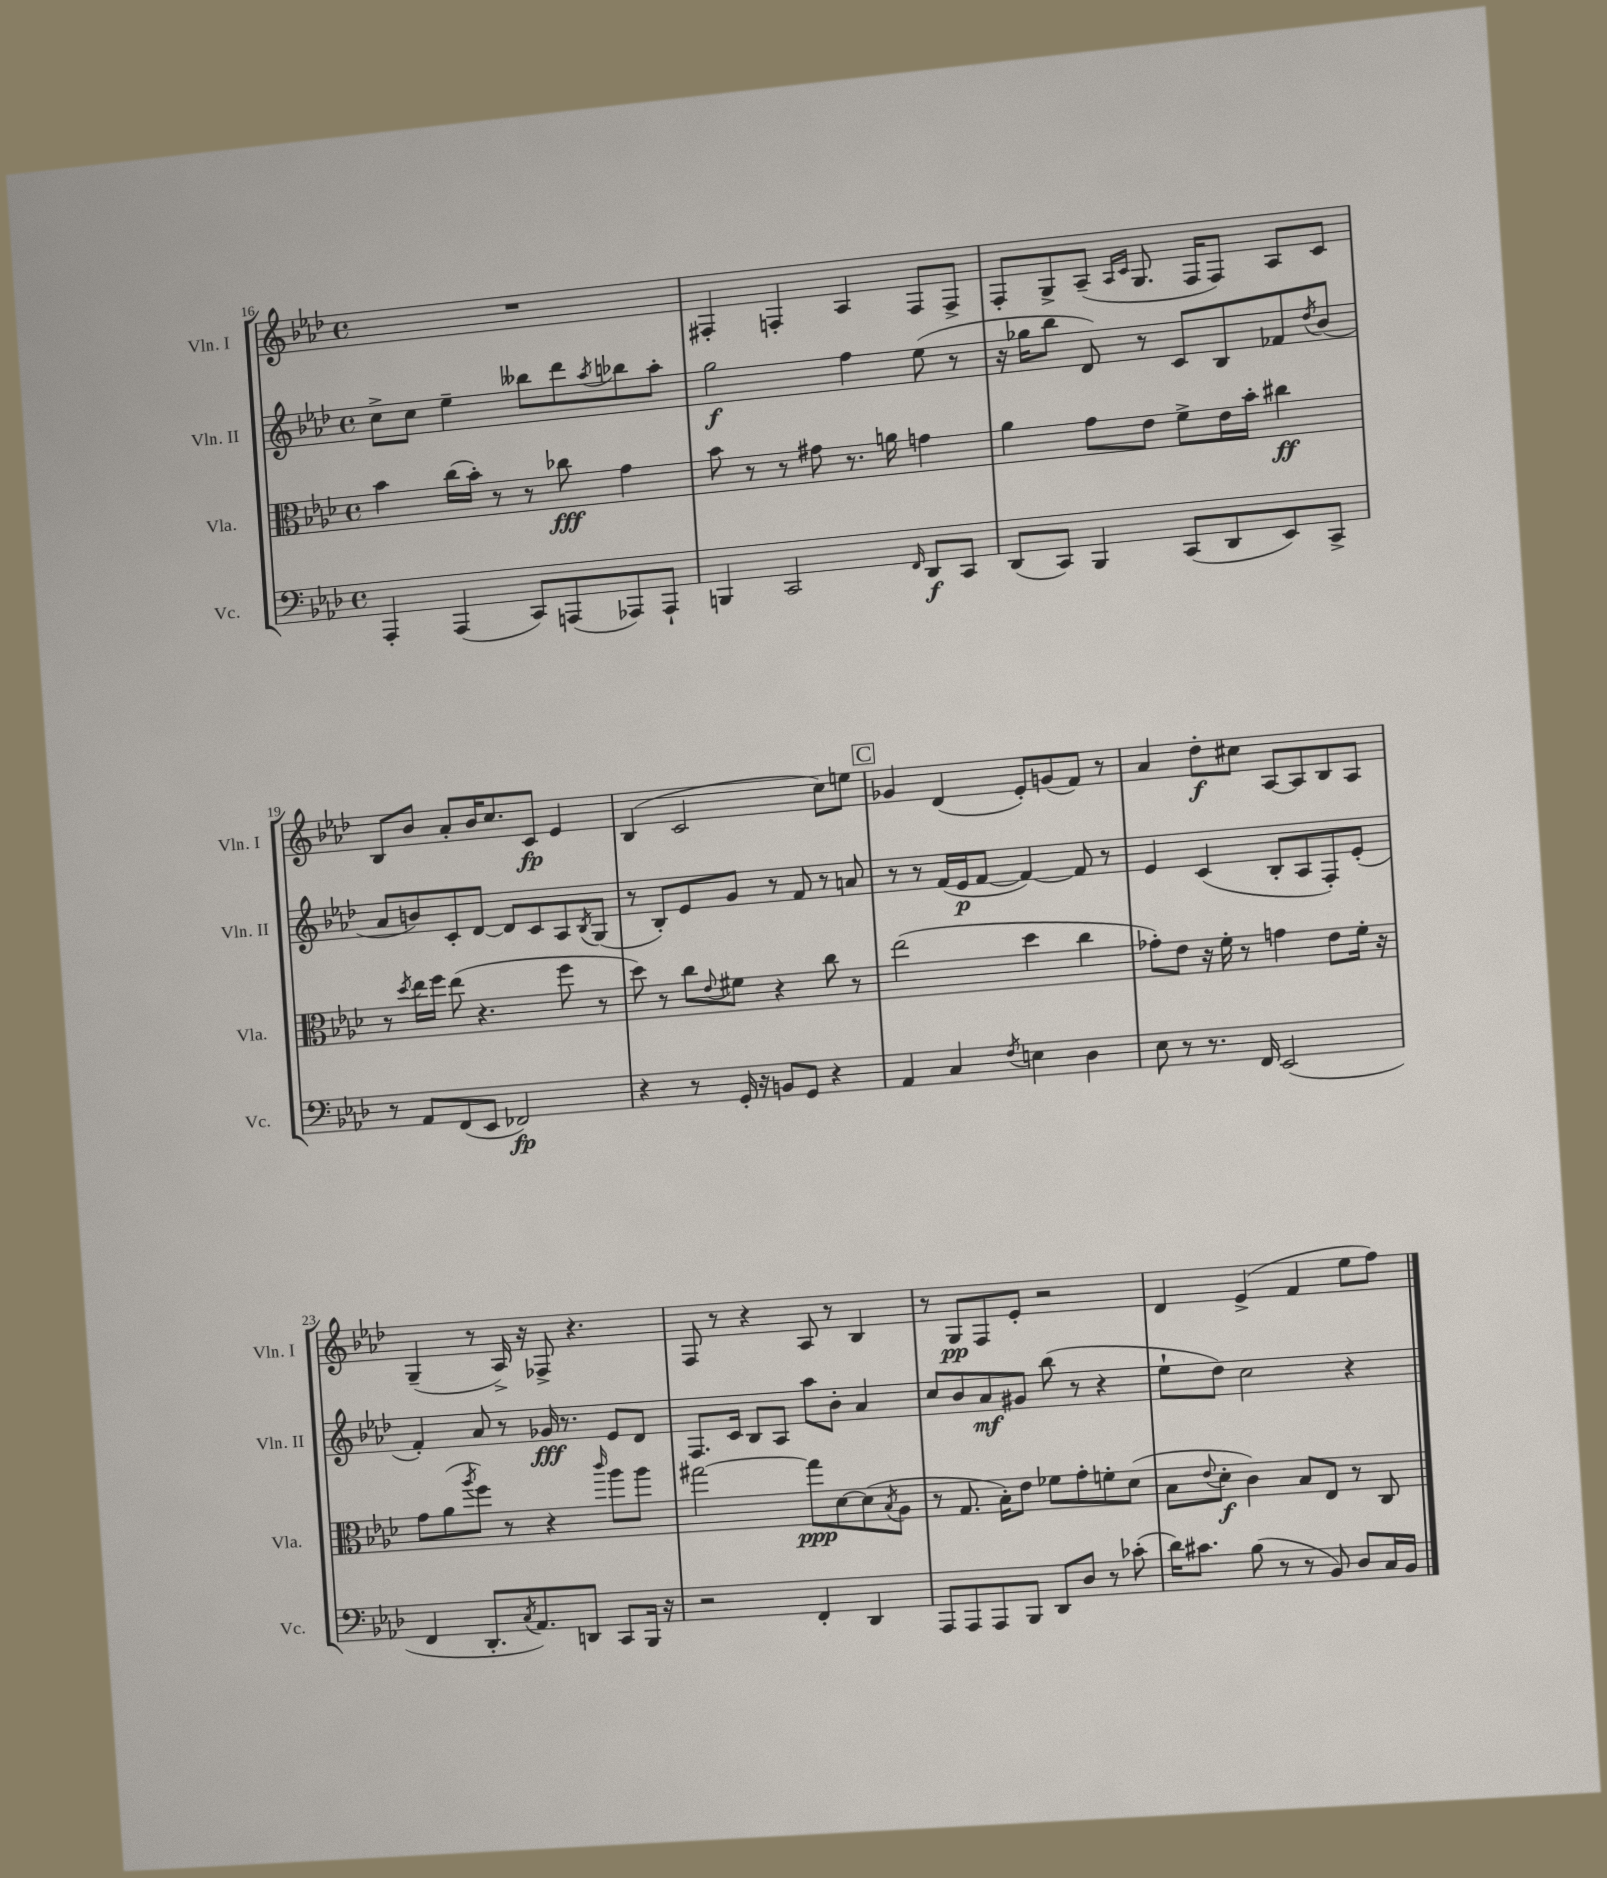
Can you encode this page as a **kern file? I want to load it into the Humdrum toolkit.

**kern	**kern	**kern	**kern
*staff4	*staff3	*staff2	*staff1
*clefF4	*clefC3	*clefG2	*clefG2
*k[b-e-a-d-]	*k[b-e-a-d-]	*k[b-e-a-d-]	*k[b-e-a-d-]
*M4/4	*M4/4	*M4/4	*M4/4
*met(c)	*met(c)	*met(c)	*met(c)
4AAA-'/	4b-\	8cc^\L	1r
.	.	8cc\J	.
(4AAA-/	(16cc\LL	4ee-~\	.
.	16b-'\JJ)	.	.
.	8r	.	.
8CC/L)	8r	8bb--\L	.
(8AAA/	8cc-\	8ddd-\	.
.	.	8qaa-/	.
8AAA-/)	4g\	8bb-\	.
8AAA-`/J	.	8aa-'\J	.
=	=	=	=
4BBB/	8b-\	2gg\	4F#'/
.	8r	.	.
2CC/	8r	.	4F'/
.	8g#\	.	.
.	8.r	4ff\	4A-/
.	16a\	.	.
16qqFF/	.	.	.
8DD-/L	4g\	(8ee-\	8F/L
8CC/J	.	8r	8F^/J
=	=	=	=
(8DD-/L	4a-\	16r	8F'/L
.	.	16gg-\LK	.
8CC/J)	.	8bb-\J	8G^/
4BBB-/	8g\L	8d-/)	(8A-~/J
.	.	.	16qqA-/LL
.	.	.	16qqc/JJ
.	8e-\J	8r	8.G/
(8CC/L	8f^\L	8c/L	.
.	.	.	16F/LK
8DD-/	16e-\L	8B-/	8F/J)
.	16b-'\JJ	.	.
8EE-/)	4cc#\	8f-/	8A-/L
.	.	8qdd-/	.
8CC^/J	.	(8b-/J	8c/J
=	=	=	=
8r	8r	8a-/L	8B-/L
.	8qdd-/	.	.
8AA-/L	16ee-\LL	8b/)	8b-/J
.	16ff\JJ	.	.
(8FF/	(8ee-\	8c'/	8a-'/L
8EE-/J	4.r	[8d-/J	16b-/K
.	.	.	8.cc/
2FF-/)	.	8d-/]L	.
.	.	8c/	8c/J
.	8ff\	8A-/	4e-/
.	.	8qB-/	.
.	8r	(8G/J	.
=	=	=	=
4r	8dd-\)	8r	(4B-/
.	8r	8B-'/L)	.
8r	8cc\L	8e-/	2c/
.	8qqe-/	.	.
16GG'/	8f#\J	8g/J	.
16r	.	.	.
8BB/L	4r	8r	.
8GG/J	.	8f/	.
4r	8cc\	8r	8cc\L)
.	8r	8a/	8ee\J
=	=	=	=
4AA-/	(2ee-\	8r	4g-/
.	.	8r	.
4C/	.	(16f/LL	(4d-/
.	.	16e-/J	.
.	.	[8f/J	.
8qF/	.	.	.
4E\	4dd-\	4f/_)	8e-'/L)
.	.	.	(8g/
4D-\	4cc\	8f/]	8f/J)
.	.	8r	8r
=	=	=	=
8E-\	8g-'\L)	4e-/	4a-/
8r	8e-\J	.	.
8.r	16r	(4c/	8dd-'\L
.	16f'\	.	.
.	8r	.	8cc#\J
16FF/	.	.	.
(2EE-/	4g\	8B-'/L	[8A-/L
.	.	8A-/	8A-/]
.	8e-\L	8F'/)	8B-/
.	16f'\Jk	(8e-'/J	8A-/J
.	16r	.	.
=	=	=	=
4FF/	8g\L	4f'/)	(4G~/
.	(8a-\	.	.
.	8qaa-/	.	.
8.DD-'/L	8ff\J)	8a-/	8r
.	8r	8r	16A-^/)
8qC/	.	.	.
8.AA-/)	.	.	16r
.	4r	16g-/	8F-^/
.	.	8.r	.
8DD/J	.	.	4.r
.	16qqccc/	.	.
8CC/L	8aa-\L	8e-/L	.
16BBB-/Jk	8aa-\J	8d-/J	.
16r	.	.	.
=	=	=	=
2r	[2gg#\	8.F/L	8F/
.	.	.	8r
.	.	16c/Jk	.
.	.	8B-/L	4r
.	.	8A-/J	.
4FF'/	8gg#\]L	8aa-\L	8A-/
.	[8d-\	8b-'\J	8r
4DD-/	(8d-\]	4a-/	4B-/
.	8qB-/	.	.
.	8A-\J	.	.
=	=	=	=
8AAA-/L	8r	8cc/L	8r
8AAA-/	8.G/	8b-/	8G/L
8AAA-/	.	8a-/	8F/
.	16B-'\LK)	.	.
8BBB-/J	8e-\J	8g#/J	8e-'/J
8DD-/L	8f-\L	(8bb-\	2r
8D-/J	8g'\	8r	.
8r	8f'\	4r	.
(8c-'\	(8d-\J	.	.
=	=	=	=
16d-\LK)	8B-\L	8ee-`\L	4d-/
8.c#\J	.	.	.
.	8qqe-/	.	.
.	8d-'\J	8dd-\J)	.
(8B-\	4c\)	2cc\	(4e-^/
8r	.	.	.
8r	8B-/L	.	4f/
8BB-/)	8E-/J	.	.
8D-/L	8r	4r	8ee-\L
16C/L	8C/	.	8ff\J)
16BB-/JJ	.	.	.
==	==	==	==
*-	*-	*-	*-
